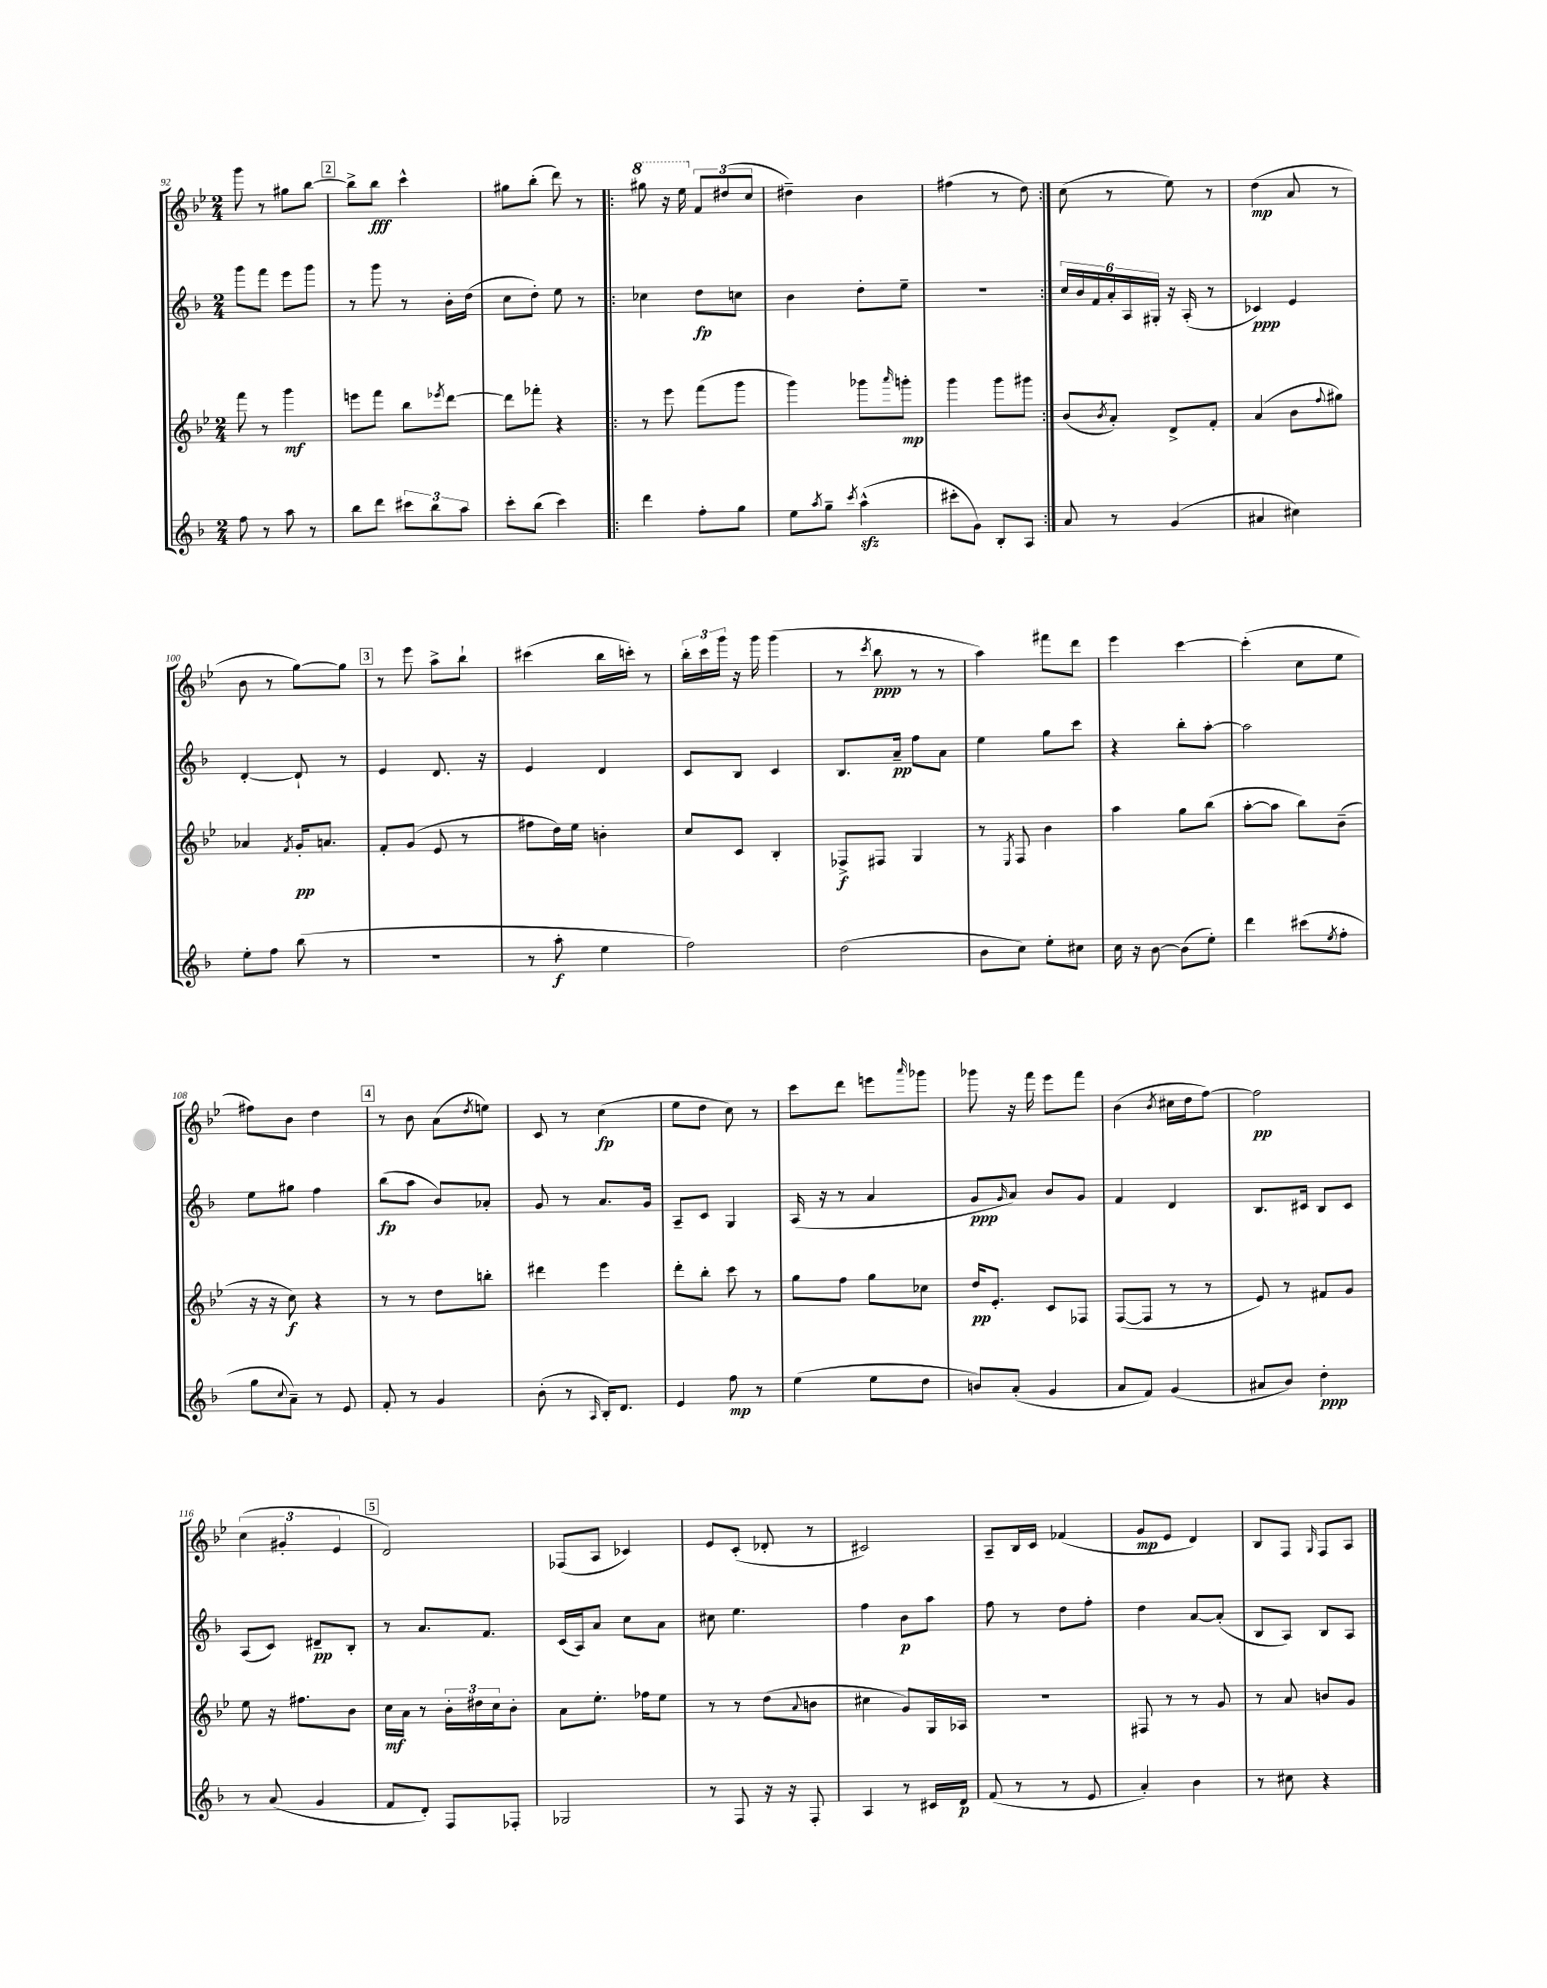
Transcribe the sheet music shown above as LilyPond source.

<<
\new StaffGroup <<
\new Staff = "s0" {
    \clef treble \key bes \major \numericTimeSignature \time 2/4
    g'''8 r8 gis''8 bes''8~ |
    \mark \markup { \box "2" } bes''8-> bes''8\fff c'''4-^ |
    gis''8 bes''8-.( d'''8) r8 |
    \repeat volta 2 { \ottava #1 gis'''8 r16 ees'''16 \ottava #0 \tuplet 3/2 { f'8 dis''8( c''8 } |
    dis''4--) bes'4 |
    fis''4( r8 d''8) | }
    c''8( r8 ees''8) r8 |
    d''4\mp( a'8 r8 |
    bes'8 r8 g''8~) g''8 |
    \mark \markup { \box "3" } r8 ees'''8 a''8-> bes''8-! |
    cis'''4( bes''16 c'''16-.) r8 |
    \tuplet 3/2 { bes''16-. c'''16 g'''16 } r16 g'''16 g'''4( |
    r8 \acciaccatura { c'''8 } bes''8\ppp r8 r8 |
    a''4) fis'''8 d'''8 |
    ees'''4 c'''4~ |
    c'''4-.( c''8 ees''8 |
    fis''8) bes'8 d''4 |
    \mark \markup { \box "4" } r8 bes'8 a'8( \acciaccatura { d''8 } e''8) |
    c'8 r8 c''4\fp( |
    ees''8 d''8 c''8) r8 |
    c'''8 d'''8 e'''8 \grace { a'''16 } ges'''8 |
    ges'''8 r16 f'''16 ees'''8 f'''8 |
    bes'4( \acciaccatura { bes'8 } cis''16 d''16 f''8~) |
    f''2\pp |
    \tuplet 3/2 { c''4( gis'4-. ees'4 } |
    \mark \markup { \box "5" } d'2) |
    fes8( a8 ces'4) |
    ees'8 c'8-.( des'8-. r8 |
    cis'2) |
    a8-- bes16 c'16 fes'4( |
    g'8\mp ees'8 d'4) |
    bes8 f8 \grace { g16 } f8 a8 \bar "|." |
}
\new Staff = "s1" {
    \clef treble \key f \major \numericTimeSignature \time 2/4
    g'''8 f'''8 e'''8 g'''8 |
    \mark \markup { \box "2" } r8 g'''8 r8 bes'16-. d''16( |
    c''8 d''8-.) e''8 r8 |
    \repeat volta 2 { ces''4 d''8\fp c''8 |
    bes'4 d''8-. e''8-- |
    R2 | }
    \tuplet 6/4 { c''16 bes'16 f'16 a'16-. a16 gis16-. } r16 a16-.( r8 |
    ces'4\ppp) e'4 |
    d'4~-. d'8-! r8 |
    \mark \markup { \box "3" } e'4 d'8. r16 |
    e'4 d'4 |
    c'8 bes8 c'4 |
    bes8. a'16--\pp f''8 a'8 |
    e''4 g''8 c'''8 |
    r4 bes''8-. a''8~-. |
    a''2 |
    e''8 gis''8 f''4 |
    \mark \markup { \box "4" } bes''8\fp( a''8 bes'8) aes'8-. |
    g'8 r8 a'8. g'16 |
    a8-- c'8 g4 |
    a16( r16 r8 a'4 |
    g'8\ppp \grace { g'16 } a'8) bes'8 g'8 |
    f'4 d'4 |
    bes8. cis'16 bes8 cis'8 |
    a8( c'8) dis'8--\pp bes8-. |
    \mark \markup { \box "5" } r8 a'8. f'8. |
    c'16( a16) a'8 c''8 a'8 |
    cis''8 e''4. |
    f''4 bes'8\p a''8 |
    f''8 r8 d''8 f''8-. |
    d''4 a'8~ a'8-.( |
    bes8 a8) bes8 a8 \bar "|." |
}
\new Staff = "s2" {
    \clef treble \key bes \major \numericTimeSignature \time 2/4
    f'''8 r8 g'''4\mf |
    \mark \markup { \box "2" } e'''8 f'''8 bes''8 \acciaccatura { ees'''8 } d'''8~ |
    d'''8 fes'''8-. r4 |
    \repeat volta 2 { r8 ees'''8 f'''8( g'''8 |
    g'''4) ges'''8 \grace { a'''16 } g'''8-.\mp |
    g'''4 g'''8 gis'''8 | }
    bes'8( \acciaccatura { bes'8 } a'8-.) d'8-> f'8-. |
    a'4( bes'8 \appoggiatura { f''8 } gis''8) |
    aes'4 \acciaccatura { f'8 } g'16-.\pp a'8. |
    \mark \markup { \box "3" } f'8-. g'8( ees'8 r8 |
    fis''8 d''16) ees''16 b'4-. |
    c''8 c'8 bes4-. |
    fes8->\f fis8 g4 |
    r8 \acciaccatura { ees8 } f8 bes'4 |
    a''4 g''8 bes''8( |
    a''8~-. a''8 bes''8) bes'8--( |
    r16 r16 c''8\f) r4 |
    \mark \markup { \box "4" } r8 r8 d''8 b''8-. |
    dis'''4 ees'''4 |
    d'''8-. bes''8-. c'''8 r8 |
    g''8 f''8 g''8 ces''8 |
    d''16\pp ees'8.-. c'8 fes8 |
    f8~( f8 r8 r8 |
    ees'8) r8 fis'8 g'8 |
    ees''8 r16 fis''8. bes'8 |
    \mark \markup { \box "5" } c''16\mf a'16 r8 \tuplet 3/2 { bes'16-. dis''16 c''16 } bes'8-. |
    a'8 ees''8.-. fes''16 ees''8 |
    r8 r8 d''8( \appoggiatura { a'8 } b'8 |
    cis''4 g'8) g16 aes16 |
    r2 |
    fis8 r8 r8 g'8 |
    r8 a'8 b'8 g'8 \bar "|." |
}
\new Staff = "s3" {
    \clef treble \key f \major \numericTimeSignature \time 2/4
    f''8 r8 a''8 r8 |
    \mark \markup { \box "2" } bes''8 d'''8 \tuplet 3/2 { cis'''8 bes''8 a''8 } |
    c'''8-. bes''8( c'''4) |
    \repeat volta 2 { d'''4 f''8-. g''8 |
    e''8 \acciaccatura { a''8 } g''8-- \acciaccatura { c'''8 } a''4-^\sfz( |
    cis'''8-. g'8) bes8-. a8 | }
    a'8 r8 g'4( |
    ais'4 cis''4) |
    e''8-. f''8 bes''8( r8 |
    \mark \markup { \box "3" } r2 |
    r8 a''8-.\f e''4 |
    f''2) |
    d''2( |
    bes'8 c''8) e''8-. cis''8 |
    c''16 r16 bes'8~ bes'8( e''8-.) |
    d'''4 cis'''8( \acciaccatura { e''8 } f''8-. |
    g''8 \appoggiatura { c''8 } a'8--) r8 e'8 |
    \mark \markup { \box "4" } f'8-. r8 g'4 |
    bes'8-.( r8 \grace { a16 } bes16-.) d'8. |
    e'4 f''8\mp r8 |
    e''4( e''8 d''8 |
    b'8) a'8-.( g'4 |
    a'8 f'8) g'4( |
    ais'8 bes'8) d''4-.\ppp |
    r8 a'8( g'4 |
    \mark \markup { \box "5" } f'8 d'8-.) f8 fes8-. |
    ges2 |
    r8 f8 r16 r16 f8-. |
    a4 r8 cis'16 d'16\p |
    f'8( r8 r8 e'8 |
    a'4-.) bes'4 |
    r8 cis''8 r4 \bar "|." |
}
>>
>>
\layout { \context { \Score currentBarNumber = #92 } }
